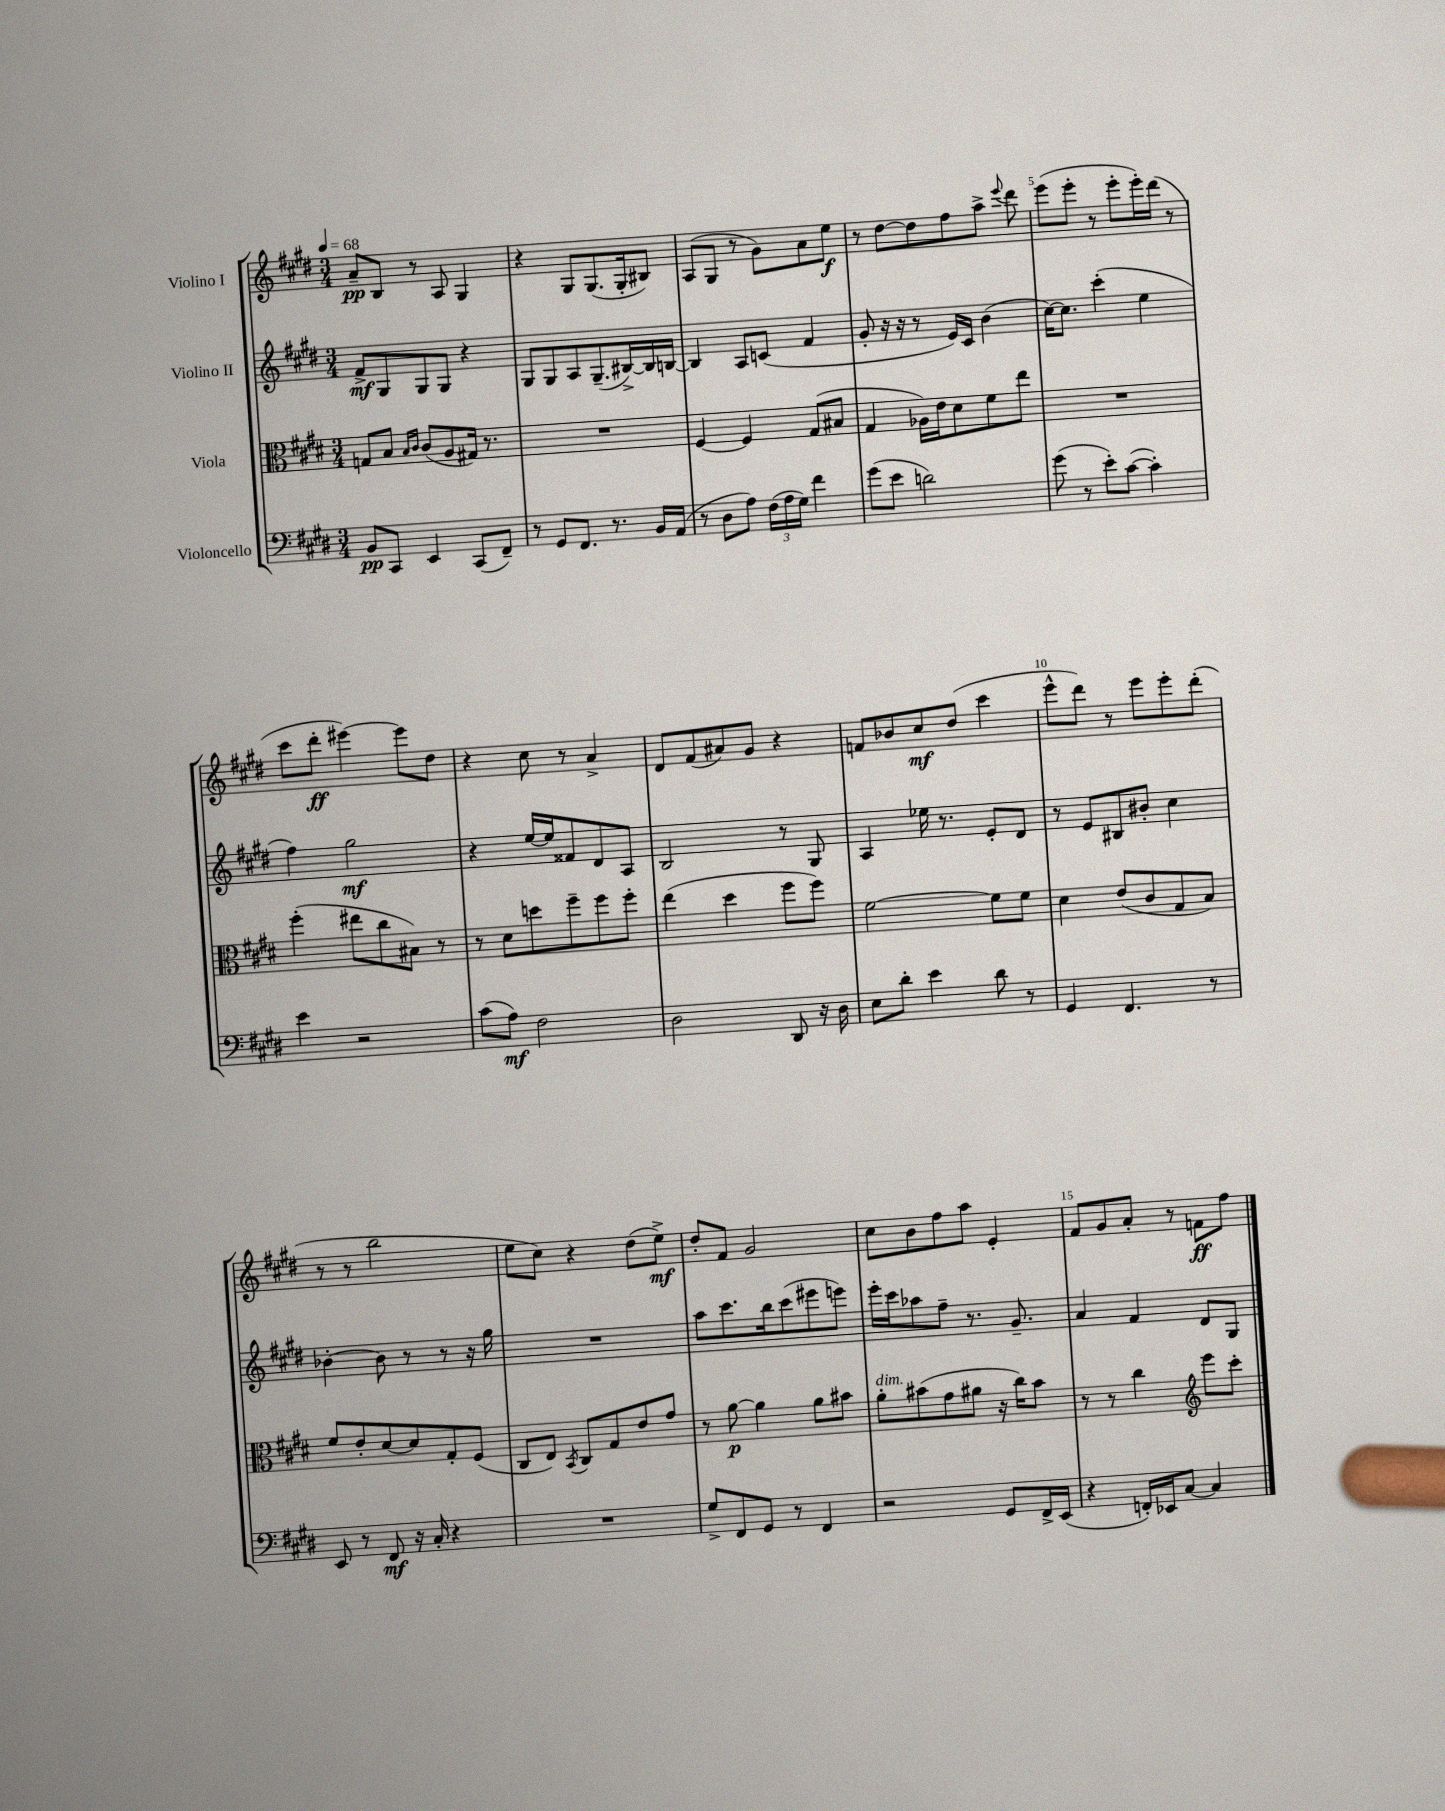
<<
\new StaffGroup <<
\new Staff = "s0" \with { instrumentName = "Violino I" } {
    \clef treble \key e \major \numericTimeSignature \time 3/4 \tempo 4 = 68
    \autoBeamOff a'8[--\pp b8] r8 a8 gis4 |
    r4 gis8[ gis8.( gis16-. bis8]) |
    a8[( gis8] r8 gis'8[) a'8 e''8]\f |
    r8 dis''8[~ dis''8 fis''8 a''8]-> \appoggiatura { e'''8 } dis'''8 |
    e'''8[( e'''8]-. r8 e'''8[-. e'''16-.) dis'''16]( r8 |
    cis'''8[ dis'''8]-.\ff eis'''4~) eis'''8[ dis''8] |
    r4 cis''8 r8 a'4-> |
    dis'8[ fis'8( ais'8) gis'8] r4 |
    f'8[ bes'8 cis''8\mf dis''8]( cis'''4 |
    e'''8[-^ dis'''8]) r8 e'''8[ e'''8-. dis'''8]-.( |
    r8 r8 b''2 |
    e''8[ cis''8]) r4 dis''8[( e''8]->\mf) |
    dis''8[-. fis'8] gis'2 |
    cis''8[ b'8 fis''8 a''8] e'4-. |
    fis'8[ gis'8 a'8]-. r8 f'8[\ff fis''8] \bar "|." |
}
\new Staff = "s1" \with { instrumentName = "Violino II" } {
    \clef treble \key e \major \numericTimeSignature \time 3/4
    \autoBeamOff fis'8[->\mf gis8 gis8 gis8] r4 |
    gis8[ gis8 a8 gis8.--( bis16~->) bis16 b16]~ |
    b4 a8[ c'8]( fis'4 |
    gis'8-. r16 r16 r8 e'16[) cis'16] b'4( |
    cis''16[~) cis''8.] cis'''4-.( e''4 |
    fis''4) gis''2\mf |
    r4 e''16[~ e''16 fisis'8 dis'8 a8] |
    b2 r8 gis8 |
    a4 ees''16 r8. e'8[-. dis'8] |
    r8 e'8[ bis8 bis'8]-. cis''4 |
    bes'4~-. bes'8 r8 r8 r16 gis''16 |
    R2. |
    a''8[ cis'''8. b''16 cis'''8( eis'''8 e'''8]) |
    e'''16[-. cis'''16 aes''8 fis''8]-- r8. gis'8.-- |
    a'4 fis'4 dis'8[ gis8] \bar "|." |
}
\new Staff = "s2" \with { instrumentName = "Viola" } {
    \clef alto \key e \major \numericTimeSignature \time 3/4
    \autoBeamOff g8[ b8] \grace { b16[ cis'16] } cis'8[( a8 gis16]) r8. |
    R2. |
    fis4~ fis4 gis8[( bis8] |
    gis4 aes16[) e'16 dis'8 fis'8 e''8] |
    R2. |
    fis''4-.( eis''8[ cis''8 bis8]) r8 |
    r8 dis'8[ d''8 fis''8-- fis''8 fis''8]-. |
    e''4( dis''4 fis''8[ fis''8]) |
    fis'2~ fis'8[ fis'8] |
    dis'4 e'8[( cis'8 gis8 b8]) |
    fis'8[ e'8-. dis'8~ dis'8 gis8-. fis8]( |
    cis8[ e8]) \acciaccatura { b,8 } cis8[ gis8 e'8 gis'8] |
    r8 a'8~\p a'4 a'8[ bis'8] |
    a'8[-.^\markup { \italic "dim." } bis'8( gis'8 ais'8] r16 cis''16[) bis'8] |
    r8 r8 cis''4 \clef treble e'''8[ cis'''8]-. \bar "|." |
}
\new Staff = "s3" \with { instrumentName = "Violoncello" } {
    \clef bass \key e \major \numericTimeSignature \time 3/4
    \autoBeamOff b,8[\pp cis,8] e,4 cis,8[( fis,8]--) |
    r8 gis,8[ fis,8.] r8. b,16[ a,16]( |
    r8 dis8[ a8]) \tuplet 3/2 { fis16[( a16 gis16]) } fis'4 |
    gis'8[( e'8] d'2) |
    gis'8( r8 e'8[-.) cis'8]~( cis'4-.) |
    e'4 r2 |
    cis'8[( a8]\mf) fis2 |
    dis2 dis,8 r16 dis16 |
    e8[ dis'8]-. e'4 dis'8 r8 |
    gis,4 fis,4. r8 |
    e,8 r8 fis,8\mf r16 cis16-. r4 |
    R2. |
    gis8[-> fis,8 gis,8] r8 fis,4 |
    r2 gis,8[ fis,16-> e,16]( |
    r4 f,16[-.) ees,16 cis8]~ cis4 \bar "|." |
}
>>
>>
\layout { \context { \Score \override BarNumber.break-visibility = ##(#f #t #t) barNumberVisibility = #(every-nth-bar-number-visible 5) } }
